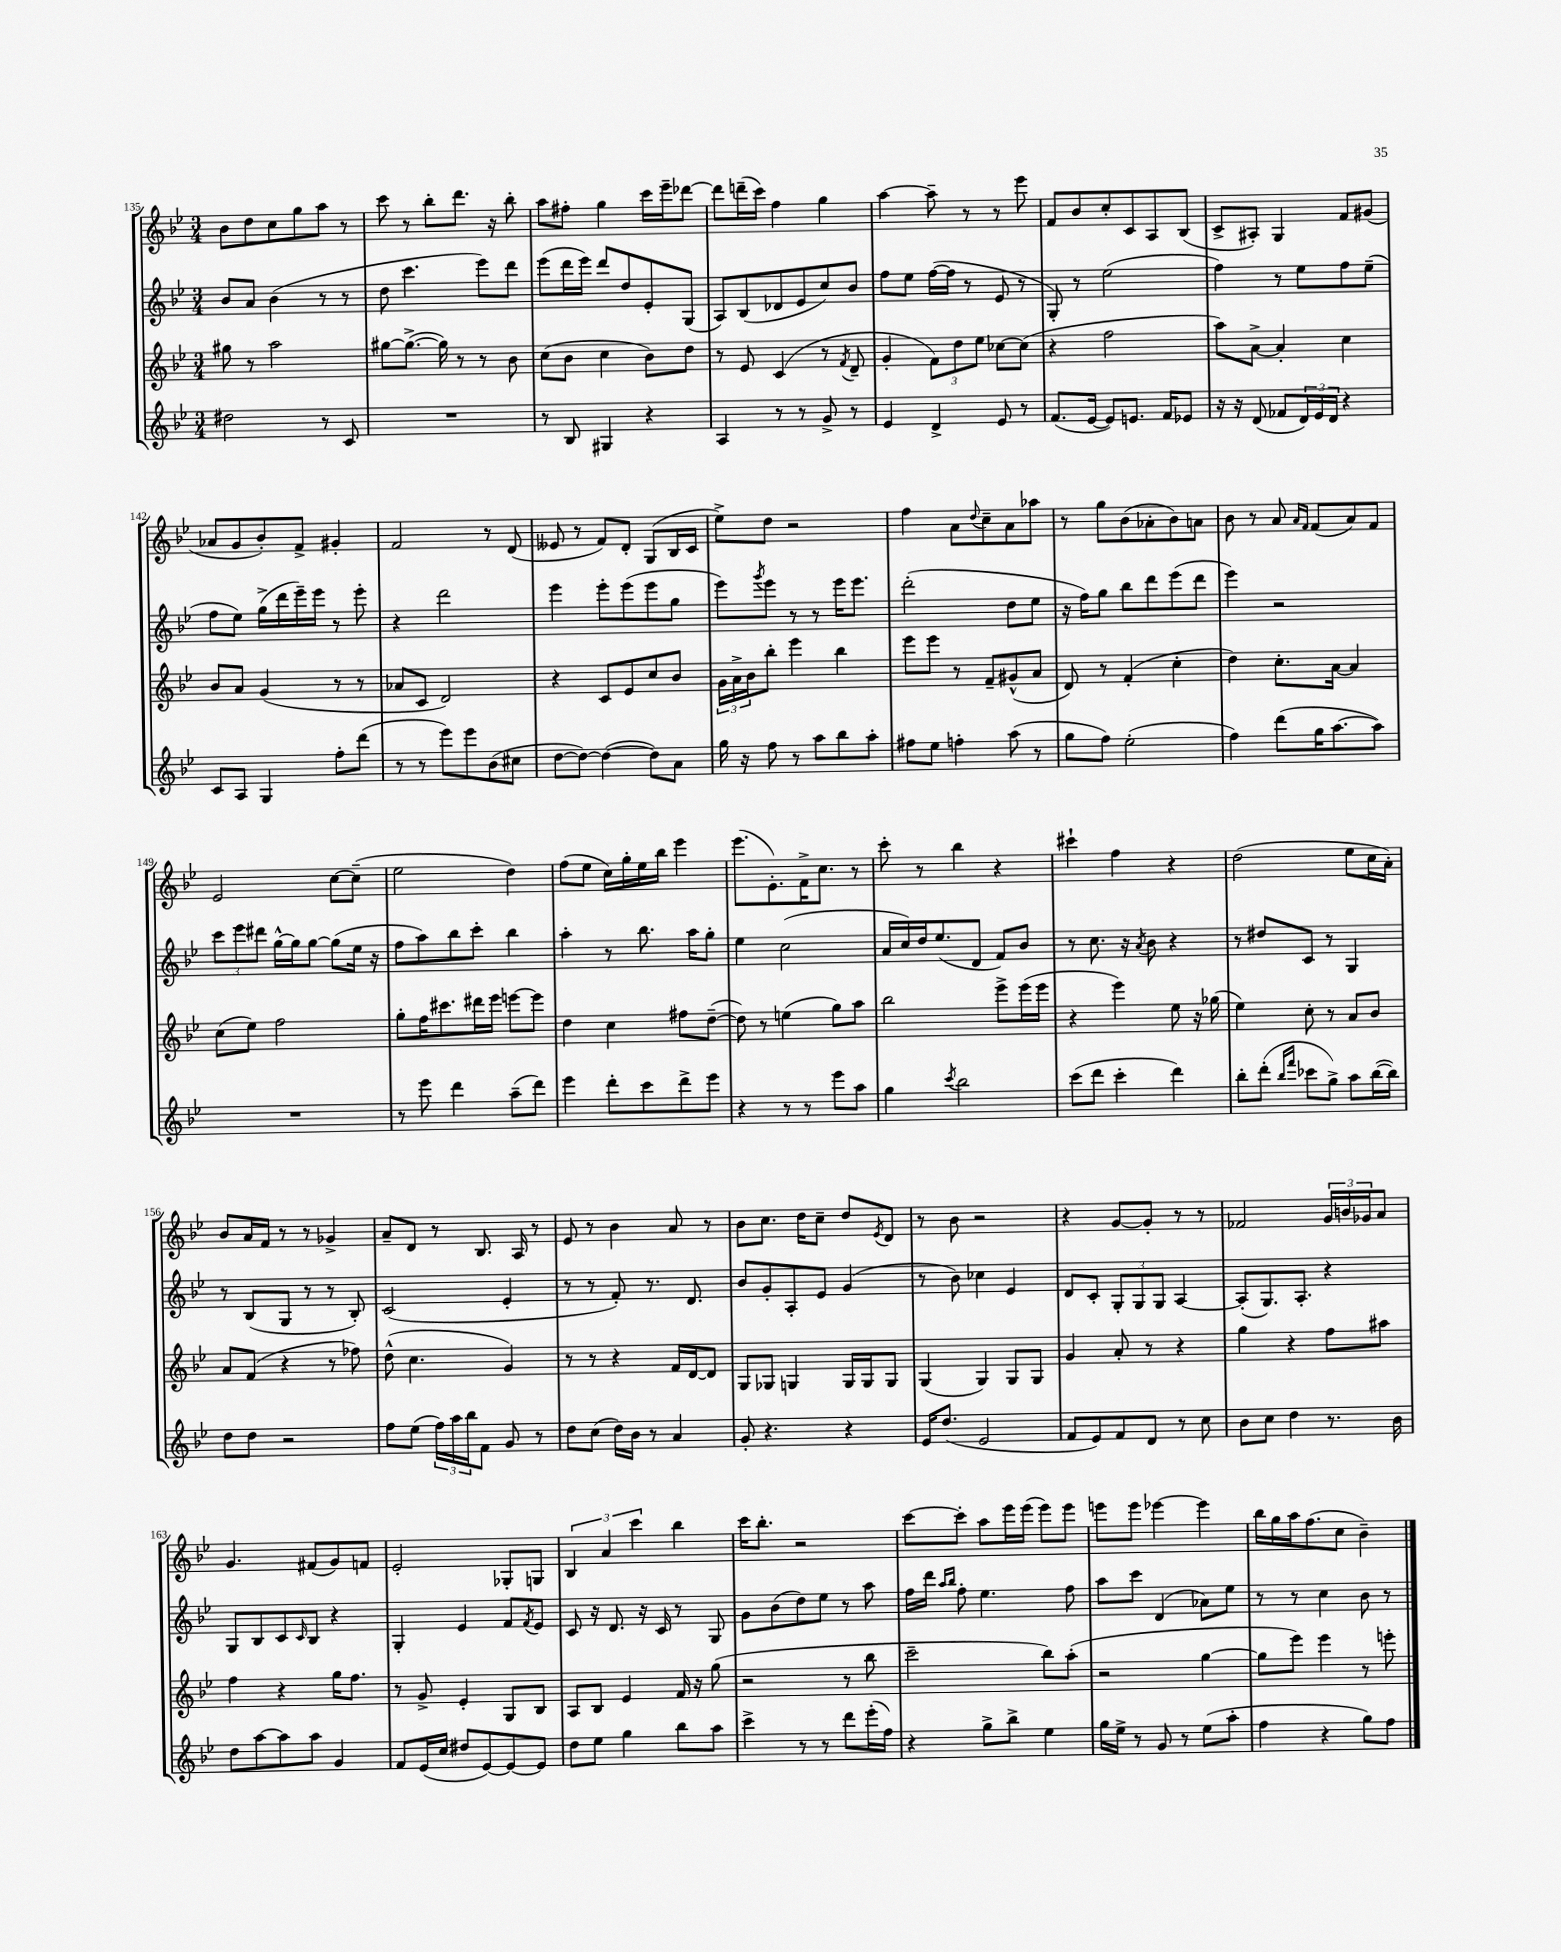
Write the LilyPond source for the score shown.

<<
\new StaffGroup <<
\new Staff = "s0" {
    \clef treble \key bes \major \numericTimeSignature \time 3/4
    bes'8 d''8 c''8 g''8 a''8 r8 |
    c'''8 r8 bes''8-. d'''8. r16 bes''8-. |
    a''8 fis''8-. g''4 c'''16 ees'''16-- des'''8~ |
    des'''8 d'''16--( c'''16) f''4 g''4 |
    a''4~ a''8-- r8 r8 ees'''8 |
    f'8 bes'8 c''8-. c'8 a8 bes8( |
    c'8-> ais8-.) g4 f'8 gis'8( |
    aes'8 g'8 bes'8-.) f'8-> gis'4-. |
    f'2 r8 d'8( |
    eeses'8 r8 f'8) d'8-. g8( bes16 c'16 |
    ees''8->) d''8 r2 |
    f''4 a'8 \appoggiatura { d''8 } c''8-- a'8 aes''8 |
    r8 g''8 bes'8( aes'8-. bes'8) a'8 |
    bes'8 r8 a'8 \grace { a'16 f'16 } f'8( a'8) f'8 |
    ees'2 c''8~ c''8--( |
    ees''2 d''4) |
    f''8( ees''8 c''16) g''16-. ees''16 bes''16 ees'''4 |
    ees'''8.( ees'8.-.) f'16-> c''8. r8 |
    c'''8-. r8 bes''4 r4 |
    cis'''4-! f''4 r4 |
    d''2( ees''8 c''16 a'16-.) |
    bes'8 a'16 f'16 r8 r8 ges'4-> |
    a'8-- d'8 r8 bes8. a16 r8 |
    ees'8 r8 bes'4 a'8 r8 |
    bes'8 c''8. d''16 c''8-- d''8 \acciaccatura { ees'8 } d'8 |
    r8 bes'8 r2 |
    r4 g'8~ g'8-. r8 r8 |
    fes'2 \tuplet 3/2 { g'16 b'16 ges'16 } a'8 |
    g'4. fis'8( g'8) f'8 |
    ees'2-. ges8-. g8 |
    \tuplet 3/2 { bes4 a'4 c'''4 } bes''4 |
    c'''16 bes''8.-. r2 |
    c'''8~ c'''8-. a''8 ees'''16 ees'''16( ees'''8) ees'''8 |
    e'''8 e'''8 ees'''4~ ees'''4 |
    bes''16 g''16 a''16 f''8.( c''8 bes'4--) \bar "|." |
}
\new Staff = "s1" {
    \clef treble \key bes \major \numericTimeSignature \time 3/4
    bes'8 a'8 bes'4( r8 r8 |
    d''8 c'''4. ees'''8) d'''8 |
    ees'''8( d'''16 ees'''16) d'''8 d''8 ees'8-. g8( |
    a8) bes8( des'8 ees'8 c''8) bes'8 |
    f''8 ees''8 f''16~( f''16 r8 ees'8 r8 |
    g8-.) r8 ees''2( |
    f''4) r8 ees''8 f''8 ees''8--( |
    f''8 ees''8) g''16->( d'''16 ees'''16--) ees'''16 r8 ees'''8-. |
    r4 d'''2 |
    ees'''4 ees'''8-. ees'''8( ees'''8 g''8 |
    ees'''8) \acciaccatura { g'''8 } ees'''8 r8 r8 ees'''16 ees'''8. |
    d'''2-.( d''8 ees''8 |
    r16 f''16) g''8 bes''8 d'''8 ees'''8( d'''8 |
    ees'''4) r2 |
    \tuplet 3/2 { c'''8 ees'''8 dis'''8 } g''16~-^ g''16 g''8~ g''8( ees''16 r16 |
    f''8 a''8) bes''8 c'''8-. bes''4 |
    a''4-. r8 bes''8. a''16 g''8-. |
    ees''4 c''2( |
    a'16 c''16) d''16 ees''8.( d'8 f'8) bes'8 |
    r8 c''8. r16 \acciaccatura { a'8 } bes'8 r4 |
    r8 dis''8 c'8 r8 g4 |
    r8 bes8( g8 r8 r8 bes8-.) |
    c'2( ees'4-. |
    r8 r8 f'8-.) r8. d'8. |
    bes'8 g'8-. a8-. ees'8 g'4( |
    r8 bes'8) ces''4 ees'4 |
    d'8 c'8-. \tuplet 3/2 { g8-. g8 g8 } a4~ |
    a8-.( g8.) a8.-. r4 |
    g8 bes8 c'8 \grace { c'16 } bes8 r4 |
    g4-. ees'4 f'8 \acciaccatura { f'8 } ees'8 |
    c'8 r16 d'8. r16 c'16 r8 g8 |
    g'8 bes'8( d''8) ees''8 r8 a''8 |
    f''16 d'''16 \grace { a''16 bes''16 } f''8-. ees''4. f''8 |
    a''8 c'''8 d'4( aes'8) ees''8 |
    r8 r8 c''4 bes'8 r8 \bar "|." |
}
\new Staff = "s2" {
    \clef treble \key bes \major \numericTimeSignature \time 3/4
    gis''8 r8 a''2 |
    gis''8~ gis''8.~->( gis''16) r8 r8 bes'8 |
    c''8( bes'8 c''4 bes'8) d''8 |
    r8 ees'8 c'4( r8 \acciaccatura { f'8 } d'8-- |
    g'4-. \tuplet 3/2 { f'8) d''8 ees''8 } ces''8~ ces''8( |
    r4 f''2 |
    a''8) a'8~-> a'4-. c''4 |
    bes'8 a'8 g'4( r8 r8 |
    aes'8 c'8 d'2) |
    r4 c'8 ees'8 c''8 bes'8 |
    \tuplet 3/2 { g'16 a'16-> bes'16 } bes''8-. ees'''4 bes''4 |
    ees'''8 ees'''8 r8 f'8-- gis'8-^( a'8 |
    d'8) r8 f'4-.( c''4-. |
    d''4) c''8.-. a'16~ a'4 |
    c''8( ees''8) f''2 |
    g''8-. f''16 cis'''8. dis'''16 ees'''16 e'''8~ e'''8 |
    d''4 c''4 fis''8 d''8~--( |
    d''8) r8 e''4( g''8) a''8 |
    bes''2 ees'''8-> ees'''16( ees'''16 |
    r4 ees'''4) ees''8 r16 ges''16( |
    ees''4) c''8-. r8 a'8 bes'8 |
    a'8 f'8( r4 r8 fes''8) |
    d''8-^( c''4. g'4) |
    r8 r8 r4 f'16 d'16~ d'8 |
    g8 ges8 g4 g16 g16 g8 |
    g4( g4) g8 g8 |
    g'4 a'8-. r8 r4 |
    g''4 r4 f''8 ais''8 |
    f''4 r4 g''16 f''8. |
    r8 g'8-> ees'4-. g8 bes8 |
    a8 bes8 ees'4 f'16 r16 g''8( |
    r2 r8 bes''8 |
    c'''2-- bes''8) a''8-.( |
    r2 g''4~ |
    g''8 ees'''8) ees'''4 r8 e'''8-. \bar "|." |
}
\new Staff = "s3" {
    \clef treble \key bes \major \numericTimeSignature \time 3/4
    dis''2 r8 c'8 |
    R2. |
    r8 bes8 gis4 r4 |
    a4 r8 r8 g'8-> r8 |
    ees'4 d'4-> ees'8 r8 |
    f'8.( ees'16~ ees'8) e'8. f'16 ees'8 |
    r16 r16 d'8( fes'8 \tuplet 3/2 { d'16) ees'16 d'16 } r4 |
    c'8 a8 g4 f''8-. d'''8( |
    r8 r8 ees'''8) ees'''8 bes'8( cis''8 |
    d''8~ d''8~) d''4~( d''8) a'8 |
    g''16 r16 f''8 r8 a''8 bes''8 a''8-. |
    fis''8 ees''8 f''4-. a''8( r8 |
    g''8 f''8) ees''2-.( |
    f''4) d'''8( g''16 a''8.~ a''8) |
    R2. |
    r8 ees'''8 d'''4 a''8--( d'''8) |
    ees'''4 d'''8-. c'''8 d'''8-> ees'''8 |
    r4 r8 r8 ees'''8 a''8 |
    g''4 \acciaccatura { c'''8 } bes''2 |
    c'''8( d'''8 c'''4-. d'''4) |
    bes''8-. d'''8-.( \grace { bes''16 f'''16 } ces'''8 g''8->) a''8 bes''16~( bes''16) |
    d''8 d''8 r2 |
    f''8 ees''8( \tuplet 3/2 { f''16) a''16 bes''16 } f'8 g'8 r8 |
    d''8 c''8( d''16) bes'16 r8 a'4 |
    g'8-. r4. r4 |
    ees'16 d''8.( ees'2 |
    f'8 ees'8) f'8 d'8 r8 c''8 |
    bes'8 c''8 d''4 r8. bes'16 |
    d''8 a''8~ a''8 a''8 g'4 |
    f'8 ees'16( c''16 dis''8 ees'8~) ees'8~ ees'8 |
    d''8 ees''8 g''4 bes''8 a''8 |
    c'''4-> r8 r8 d'''8 ees'''16-.( f''16) |
    r4 g''8-> bes''8-> ees''4 |
    g''16 ees''16-> r8 g'8 r8 ees''8( a''8-. |
    f''4 r4 g''8) f''8 \bar "|." |
}
>>
>>
\layout { \context { \Score currentBarNumber = #135 } }
